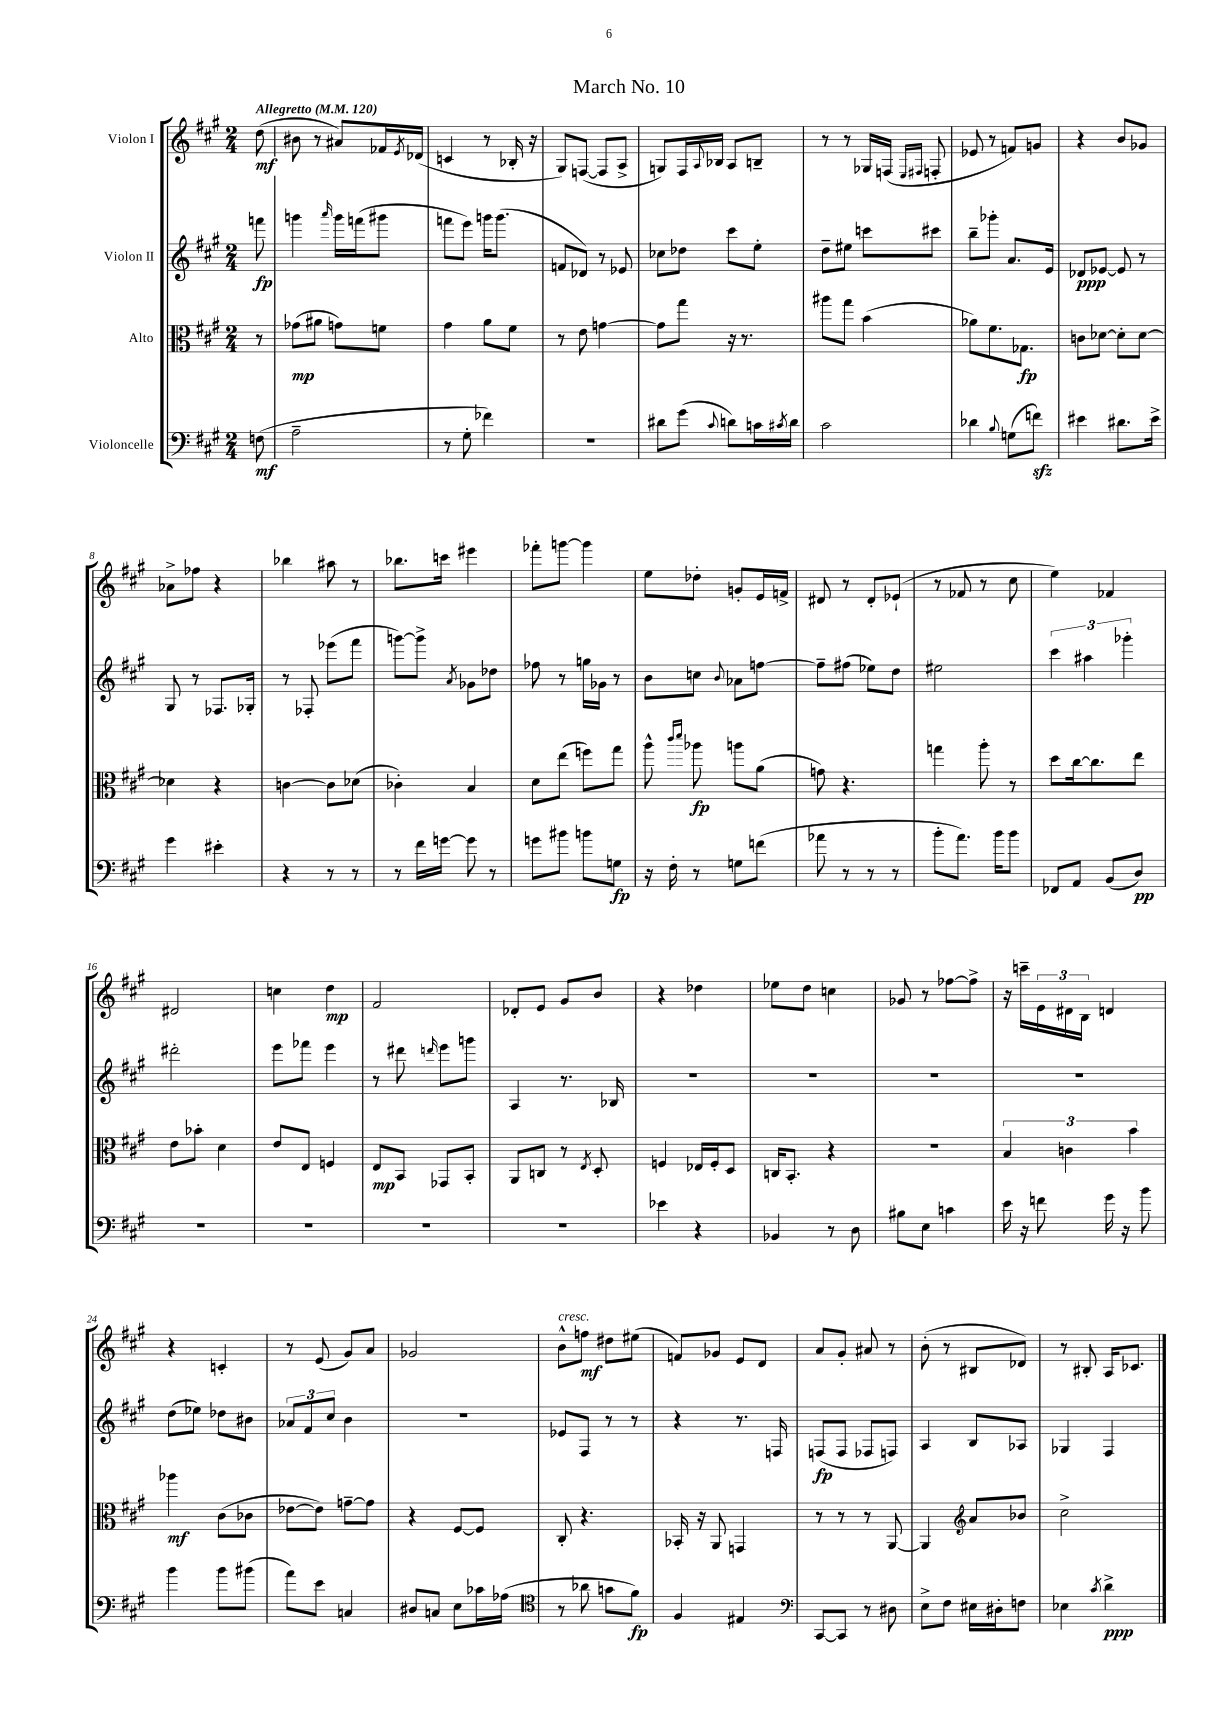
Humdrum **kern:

**kern	**kern	**kern	**kern
*staff4	*staff3	*staff2	*staff1
*clefF4	*clefC3	*clefG2	*clefG2
*k[f#c#g#]	*k[f#c#g#]	*k[f#c#g#]	*k[f#c#g#]
*M2/4	*M2/4	*M2/4	*M2/4
*MM120	*MM120	*MM120	*MM120
(8F	8r	8fff	(8dd
=	=	=	=
2A~	(8g-	4ggg	8b#
.	8a#	.	8r
.	.	16qqaaa	.
.	8g)	16ggg	8a#)
.	.	(16fff	.
.	8f	8ggg#	16f-
.	.	.	8qe
.	.	.	(16d-
=	=	=	=
8r	4g#	8fff	4c
8G#'	.	8eee)	.
4f-)	8a	16ggg	8r
.	.	(8.ggg	.
.	8f#	.	16B-'
.	.	.	16r
=	=	=	=
2r	8r	8f	8G#)
.	8e	8d-)	([8F
.	[4g	8r	8F]
.	.	8e-	8A^
=	=	=	=
8d#	8g]	8cc-	8G)
(8g#	8gg#	8dd-	16F#
.	.	.	8qqA
.	.	.	16B-
8qqc#	.	.	.
8d)	16r	8ccc#	8A
.	8.r	.	.
16c	.	8ee'	8B~
8qc#	.	.	.
16d	.	.	.
=	=	=	=
2c#	8aa#	8dd~	8r
.	8gg#	8ee#	8r
.	(4b	8ccc	16G-
.	.	.	(16F
.	.	.	16qqE
.	.	.	16qqF#
.	.	8ccc#	8F'
=	=	=	=
4d-	8a-)	8bb~	8e-
.	8.f#	8ggg-'	8r
8qqB	.	.	.
(8G	.	8.a	8f)
.	8.G-	.	.
8f)	.	.	8g
.	.	16e	.
=	=	=	=
4e#	8c	8d-	4r
.	[8d-	[8e-	.
8.d#	8d-']	8e-]	8b
.	[8d-	8r	8g-
16e#^	.	.	.
=	=	=	=
4g#	4d-]	8G#	8a-^
.	.	8r	8ff-
4e#'	4r	8.F-	4r
.	.	16G-'	.
=	=	=	=
4r	[4c	8r	4bb-
.	.	8F-'	.
8r	8c]	(8eee-	8aa#
8r	(8d-	8fff#	8r
=	=	=	=
8r	4c-')	[8ggg)	8.bb-
16f#	.	8ggg^]	.
[16g	.	.	16ccc
.	.	8qa	.
8g]	4B	8g-	4eee#
8r	.	8dd-	.
=	=	=	=
8g	8d	8ff-	8fff-'
8b#	(8ee	8r	[8ggg
8b	8ff)	16gg	4ggg]
.	.	16g-	.
8G	8gg#	8r	.
=	=	=	=
16r	8aa^^	8b	8ee
16F#'	.	.	.
.	16qqccc#	.	.
.	16qqddd	.	.
8r	8aa-	8cc	8dd-'
.	.	8qqb	.
8G	8aa	8a-	8g'
(8f	(8a	[8ff	16e
.	.	.	16f^
=	=	=	=
8a-	8g)	8ff~]	8d#
8r	4.r	(8ff#	8r
8r	.	8ee-)	8d#'
8r	.	8dd	(8e-`
=	=	=	=
8b'	4gg	2ee#	8r
8.a)	.	.	8f-
.	8aa'	.	8r
16b	.	.	.
8b	8r	.	8cc#
=	=	=	=
8FF-	8dd	6ccc#	4ee)
8AA	[16cc#	.	.
.	.	6aa#	.
.	8.cc#]	.	.
(8BB	.	.	4f-
.	.	6ggg-'	.
8D)	8ee	.	.
=	=	=	=
2r	8e	2ddd#'	2d#
.	8b-'	.	.
.	4d	.	.
=	=	=	=
2r	8e	8eee	4cc
.	8E	8fff-	.
.	4F	4eee	4dd
=	=	=	=
2r	8E	8r	2f#
.	8BB	8ddd#	.
.	.	16qqddd	.
.	8GG-	8eee	.
.	8BB'	8ggg	.
=	=	=	=
2r	8AA	4A	8d-'
.	8C	.	8e
.	8r	8.r	8g#
.	8qE	.	.
.	8D'	.	8b
.	.	16B-	.
=	=	=	=
4e-	4F	2r	4r
4r	16E-	.	4dd-
.	16F'	.	.
.	8D	.	.
=	=	=	=
4BB-	16C	2r	8ee-
.	8.BB'	.	.
.	.	.	8dd
8r	4r	.	4cc
8D	.	.	.
=	=	=	=
8B#	2r	2r	8g-
8E	.	.	8r
4c	.	.	[8ff-
.	.	.	8ff-^]
=	=	=	=
16e	6B	2r	16r
16r	.	.	16ccc~
8f	.	.	24e
.	6c	.	24d#
.	.	.	24B
16g#	.	.	4d
16r	.	.	.
.	6b	.	.
8b	.	.	.
=	=	=	=
4b	4aa-	(8dd	4r
.	.	8ee-)	.
8b	(8c#	8dd-	4c'
(8b#	8c-	8b#	.
=	=	=	=
8a)	[8e-	12a-	8r
.	.	12f#	.
8e	8e-])	.	(8e
.	.	12cc#	.
4C	[8g~	4b	8g#)
.	8g]	.	8a
=	=	=	=
8D#	4r	2r	2g-
8C	.	.	.
8E	[8F#	.	.
16c-	8F#]	.	.
(16A-	.	.	.
=	=	=	=
*clefC4	*	*	*
8r	8C#'	8e-	8b^^
8a-	4.r	8F#	8ff
8g	.	8r	8dd#
8f#)	.	8r	(8ee#
=	=	=	=
4F#	16BB-'	4r	8f)
.	16r	.	.
.	8AA	.	8g-
4E#	4GG	8.r	8e
.	.	.	8d
.	.	16F	.
=	=	=	=
*clefF4	*	*	*
[8CC#	8r	(8F	8a
8CC#]	8r	8F	8g#'
8r	8r	8F-	8a#
8D#	[8AA	8F)	8r
=	=	=	=
8E^	4AA]	4A	(8b'
8F#	.	.	8r
*	*clefG2	*	*
16E#	8a	8B	8B#
16D#'	.	.	.
8F	8b-	8A-	8d-)
=	=	=	=
4E-	2cc#^	4G-	8r
.	.	.	8B#'
8qc#	.	.	.
4d^	.	4F#	16A
.	.	.	8.c-
==	==	==	==
*-	*-	*-	*-
